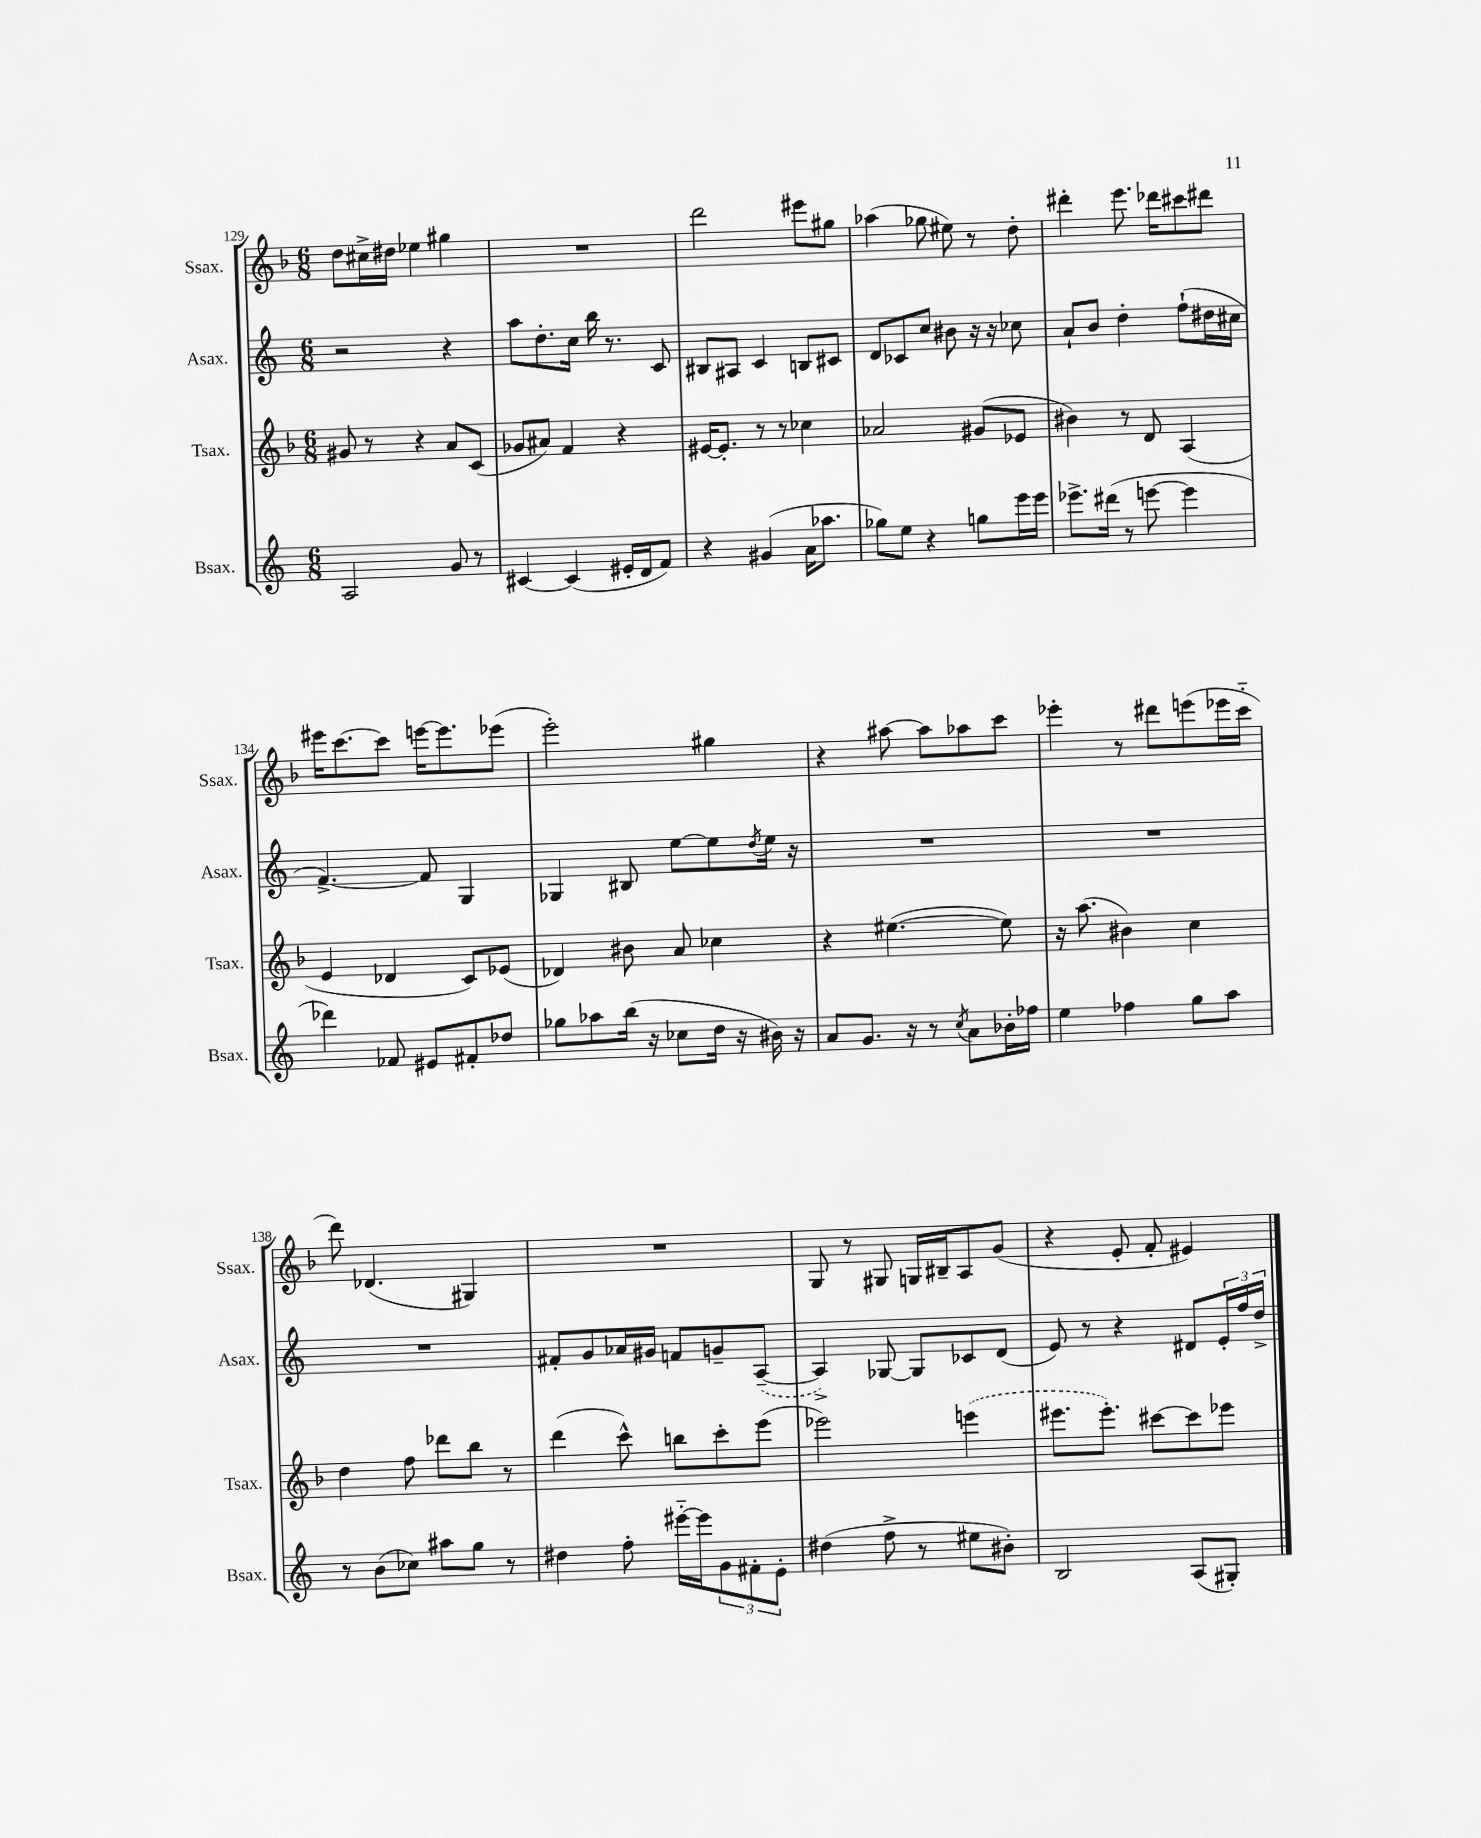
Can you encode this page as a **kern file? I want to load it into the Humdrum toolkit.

**kern	**kern	**kern	**kern
*part4	*part3	*part2	*part1
*staff4	*staff3	*staff2	*staff1
*I"Bsax.	*I"Tsax.	*I"Asax.	*I"Ssax.
*I'Bsax.	*I'Tsax.	*I'Asax.	*I'Ssax.
*clefG2	*clefG2	*clefG2	*clefG2
*k[]	*k[b-]	*k[]	*k[b-]
*M6/8	*M6/8	*M6/8	*M6/8
=129	=129	=129	=129
2A/	8g#X/	2r	8dd\L
.	8r	.	16cc#X^\L
.	.	.	16dd#X\JJ
.	4r	.	4ee-X\
8g/	8a/L	4r	4gg#X\
8r	(8c/J	.	.
=130	=130	=130	=130
[4c#X/	8g-X/L	8aa\L	2.r
.	8a#X/J)	8.dd'\	.
(4c#/]	4f/	.	.
.	.	16cc\Jk	.
.	.	16bb\	.
.	.	8.r	.
16e#X'/LL	4r	.	.
16d/J	.	.	.
8f/J)	.	8c/	.
=131	=131	=131	=131
4r	[16e#X/KL	8B#X/L	2ddd\
.	8.e#'/J]	.	.
.	.	8A#X/J	.
(4g#X/	8r	4c/	.
.	8r	.	.
16a\KL	4cc-X\	8Bn/L	8eee#X\L
8.aa-X\J	.	.	.
.	.	8c#X/J	8gg#X\J
=132	=132	=132	=132
8gg-X\L)	2a-X/	8d/L	(4aa-X\
8ee\J	.	8c-X/	.
4r	.	8cc/J	8gg-X\
.	.	8b#X\	8ee#X\)
8ggn\L	(8g#X/L	16r	8r
.	.	16r	.
16eee\L	8e-X/J	8cc-X\	8dd'\
16eee\JJ	.	.	.
=133	=133	=133	=133
8.eee-X^\L	4b#X\)	8a`/L	4ddd#X'\
.	.	8b/J	.
(16ddd#X\Jk	.	.	.
8r	8r	4dd'\	8.eee\
[8eeen\	8d/	.	.
.	.	.	16ddd-X\KL
4eee\]	(4A/	(8ff`\L	8ccc#X\
.	.	16dd#X\L	8ddd#X\J
.	.	16cc#X\JJ	.
!!LO:LB:g=z
=134	=134	=134	=134
4ddd-X\)	4e/	[4.f^/)	16eee#X\KL
.	.	.	[8.ccc\
8f-X/	4d-X/	.	8ccc\J]
8e#X/L	.	8f/]	[16eeen\KL
.	.	.	8.eee\]
8f#X'/	8c/L)	4G/	.
8dd-X/J	(8e-X/J	.	(8eee-X\J
=135	=135	=135	=135
8gg-X\L	4d-X/)	4G-X/	2eee'\)
8aa-X\	.	.	.
(16bb\Jk	8b#X\	8B#X/	.
16r	.	.	.
8cc-X\L	8a/	[8ee\L	.
16dd\Jk	4cc-X\	8ee\]	4gg#X\
16r	.	.	.
.	.	8qdd/	.
16b#X\)	.	16ee\Jk	.
16r	.	16r	.
=136	=136	=136	=136
8a/L	4r	2.r	4r
8.g/J	.	.	.
.	([4.ee#X\	.	[8aa#X\
16r	.	.	.
8r	.	.	8aa#\L]
8qcc/	.	.	.
8a\L	.	.	8aa-X\
16b-X'\L	8ee#\])	.	8ccc\J
16ff-X\JJ	.	.	.
=137	=137	=137	=137
4ee\	16r	2.r	4eee-X'\
.	(8.aa\	.	.
4ff-X\	4b#X\)	.	8r
.	.	.	8ddd#X\L
8gg\L	4cc\	.	(8eeen\
8aa\J	.	.	16eee-X\L
.	.	.	16ccc\JJ
!!LO:LB:g=z
=138	=138	=138	=138
8r	4dd\	2.r	8ddd\)
(8b\L	.	.	(4.d-X/
8cc-X\J)	8ff\	.	.
8aa#X\L	8ddd-X\L	.	.
8gg\J	8bb-\J	.	4G#X/)
8r	8r	.	.
=139	=139	=139	=139
4dd#X\	(4ddd\	8f#X'/L	2.r
.	.	8g/	.
8ff'\	8ccc^^\)	16a-X/L	.
.	.	16g#X/JJ	.
[16eee#X\LL	8bbn\L	8fn/L	.
16eee#\J]	.	.	.
12g\	8ccc'\	8gn~/	.
12f#X'\	.	.	.
.	(8eee\J	([8A~/J	.
12e'\J	.	.	.
=140	=140	=140	=140
(4dd#X\	2eee-X\)	4A^/])	8G/
.	.	.	8r
8ff^\	.	[8G-X/	8G#X/
8r	.	8G-/L]	16Gn/LL
.	.	.	16B#X~/J
8ee#X\L	(4eeen\	8c-X/	8A/
8b#X'\J)	.	(8d/J	(8g/J
=141	=141	=141	=141
2B/	8.eee#X\L	8e/)	4r
.	.	8r	.
.	8.eee#'\J)	.	.
.	.	4r	8e'/
.	[8ccc#X\L	.	8f'/
(8A/L	8ccc#\]	8d#X/L	4e#X/)
8G#X'/J)	8eee-X\J	24e'/L	.
.	.	24ff/	.
.	.	24dd^/JJ	.
==	==	==	==
*-	*-	*-	*-
